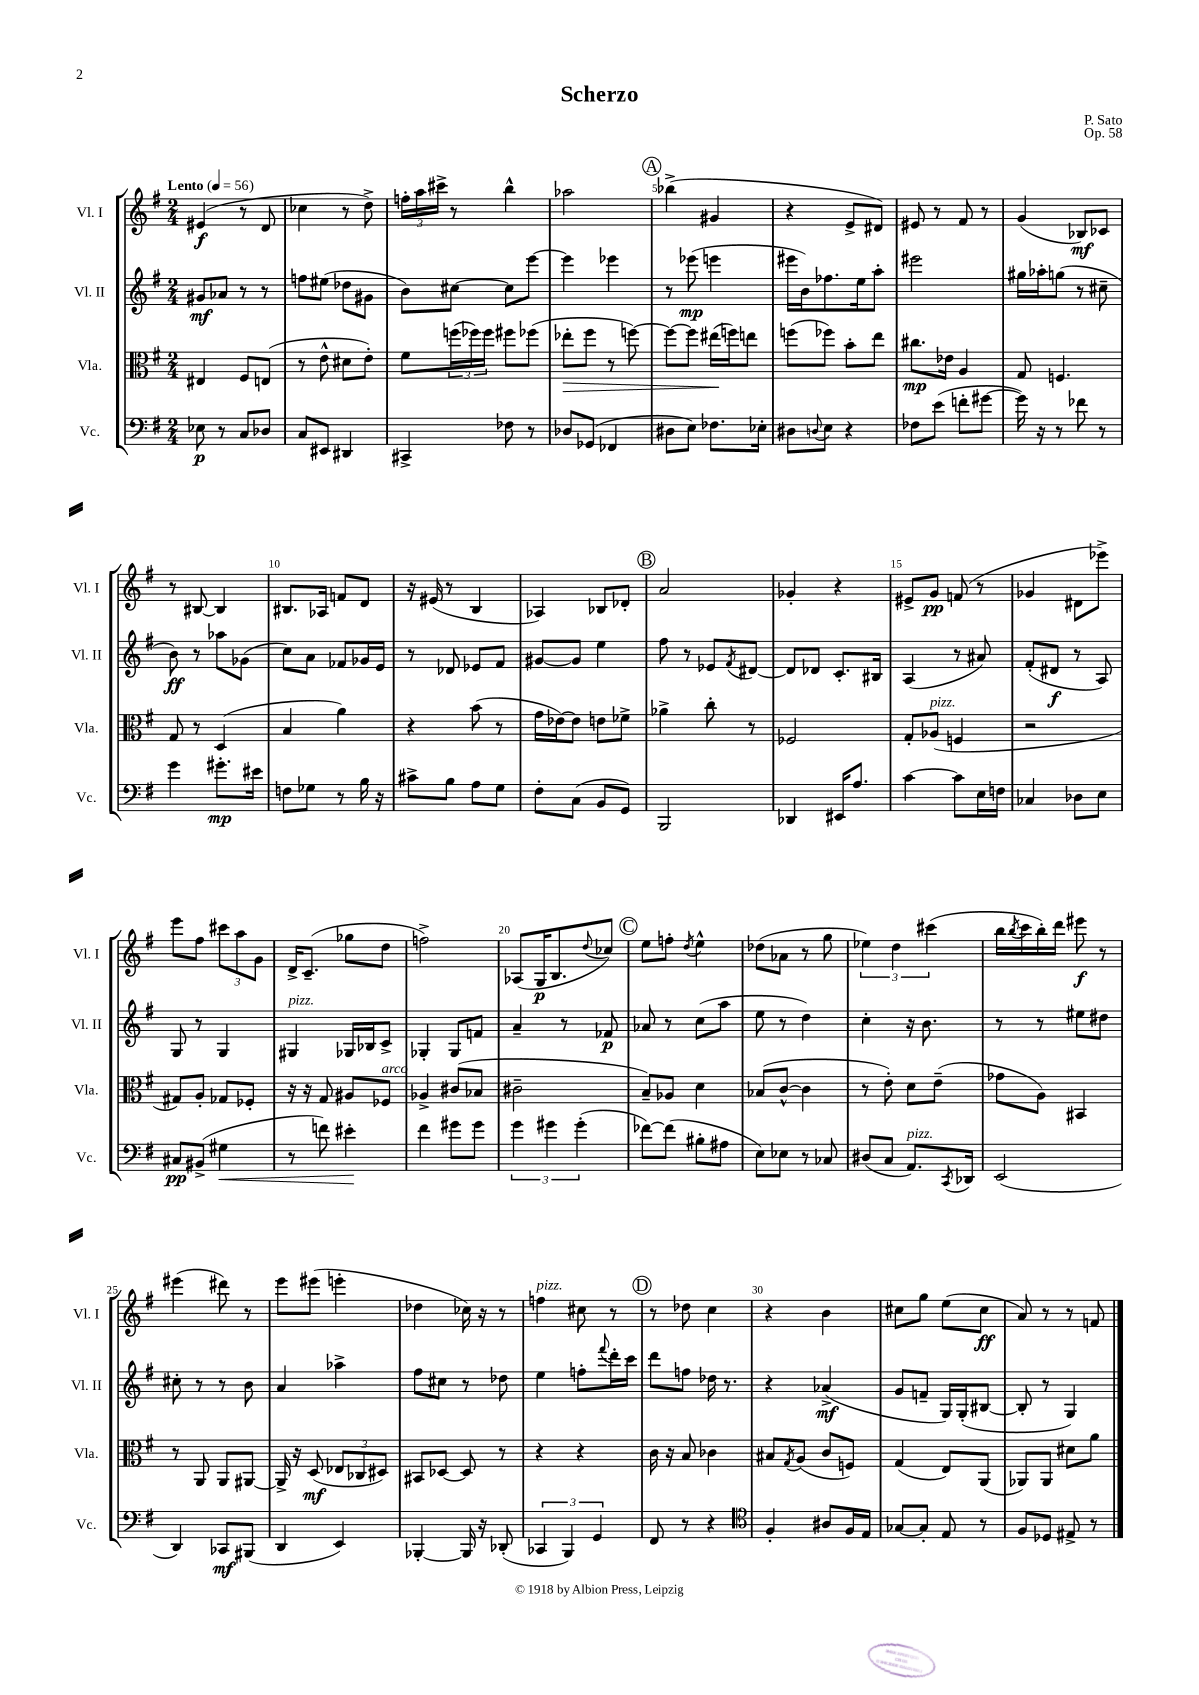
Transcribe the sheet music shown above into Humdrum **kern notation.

**kern	**kern	**kern	**kern
*staff4	*staff3	*staff2	*staff1
*clefF4	*clefC3	*clefG2	*clefG2
*k[f#]	*k[f#]	*k[f#]	*k[f#]
*M2/4	*M2/4	*M2/4	*M2/4
*MM56	*MM56	*MM56	*MM56
8E-	4E#	8g#	(4e#
8r	.	8a-	.
8C	8F#	8r	8r
8D-	(8E	8r	8d
=	=	=	=
8C	8r	8ff	4cc-
8EE#	8e^^	(8ee#	.
4DD#	8d#	8dd-	8r
.	8e')	8g#	8dd^)
=	=	=	=
4CC#^	8f#	8b)	24ff'
.	.	.	24aa
.	.	.	24ccc#^
.	(24ff	[8cc#	8r
.	24ff-)	.	.
.	24ff-	.	.
8F-	8ff#	8cc#]	4bb^^
8r	(8ff-	[8eee	.
=	=	=	=
8D-	8ee-'	4eee]	2aa-
(8GG-	8ff#	.	.
4FF-	8r	4eee-	.
.	[8ff)	.	.
=	=	=	=
8D#	8ff_	8r	(4bb-^
8E)	8ff]	(8eee-	.
8.F-	(16ee#	4eee	4g#
.	16ff)	.	.
.	8ee	.	.
16E-'	.	.	.
=	=	=	=
8D#	(8ff	16eee#	4r
.	.	16b)	.
8qqD	.	.	.
8E	8ff-)	8.ff-	.
4r	8b'	.	8e^
.	.	16ee	.
.	8ee	8aa'	8d#)
=	=	=	=
8F-	8.cc#	2eee#	8e#
(8e	.	.	8r
.	16e-	.	.
8f'	4A	.	8f#
[8g#	.	.	8r
=	=	=	=
16g#])	8G	16gg#	(4g
16r	.	16aa-'	.
8r	4.F	(8gg	.
8f-	.	8r	8B-)
8r	.	8cc#~	8c-
=	=	=	=
4g	8G	8b)	8r
.	8r	8r	[8B#
8.g#'	(4D	8aa-	4B#]
.	.	(8g-	.
16e#	.	.	.
=	=	=	=
8F	4B	8cc)	8.B#
8G-	.	8a	.
.	.	.	16A-
8r	4a)	8f-	8f
16B	.	16g-	8d
16r	.	16e	.
=	=	=	=
8c#^	4r	8r	16r
.	.	.	(16e#
8B	.	8d-	8r
8A	(8b	8e-	4B
8G	8r	8f#	.
=	=	=	=
8F#'	16g	[8g#	4A-)
.	[16e-)	.	.
(8C	8e-]	8g#]	.
8BB	8e	4ee	8B-
8GG)	8f-^	.	8d-'
=	=	=	=
2BBB	4a-^	8ff#	2a
.	.	8r	.
.	8cc'	8e-	.
.	.	8qf#	.
.	8r	[8d#	.
=	=	=	=
4DD-	2F-	8d#]	4g-'
.	.	8d-	.
16EE#	.	8.c'	4r
8.A	.	.	.
.	.	16B#	.
=	=	=	=
[4c	8G'	(4A	8e#^
.	(8A-	.	8g
8c]	4F	8r	(8f
16E	.	8a#)	8r
16F	.	.	.
=	=	=	=
4C-	2r	(8f#'	4g-
.	.	8d#	.
8D-	.	8r	8d#
8E	.	8A)	8eee-^)
=	=	=	=
8C#	8G#)	8G	8eee
(8BB#^	8A'	8r	8ff#
4G#	8G-	4G	12ccc#
.	.	.	12aa
.	8F-'	.	.
.	.	.	12g
=	=	=	=
8r	16r	4G#	16d^
.	16r	.	(8.c~
8f)	8G	.	.
4e#'	8A#	16G-	8gg-
.	.	16B-	.
.	8F-	8c^	8dd
=	=	=	=
4f#	4A-^	4G-'	2ff^)
8g#	(8c#	8G-	.
8g#	8B-	8f	.
=	=	=	=
6g	2c#~	4a~	(8A-
.	.	.	16G
6g#	.	.	.
.	.	.	8.B
.	.	8r	.
(6g#'	.	.	.
.	.	.	8qqdd
.	.	8f-	8cc-)
=	=	=	=
[8f-)	8B~)	8a-	8ee
(8f-]	8A-	8r	8ff'
.	.	.	8qdd
8B#'	4d	(8cc	4ee^^
8A#	.	8aa	.
=	=	=	=
8E)	(8B-	8ee	(8dd-
8E-	[8c^^	8r	8a-
8r	4c]	4dd)	8r
8C-	.	.	8gg
=	=	=	=
(8D#	8r	4cc'	6ee-)
8C	8e')	.	.
.	.	.	6dd
8.AA)	8d	16r	.
.	.	8.b	.
.	.	.	(6ccc#
.	(8e~	.	.
8qCC	.	.	.
16DD-	.	.	.
=	=	=	=
(2EE	8g-	8r	16bb
.	.	.	8qbb
.	.	.	16ccc
.	8A)	8r	16bb')
.	.	.	16ddd
.	4BB#	8ee#	8eee#
.	.	8dd#	8r
=	=	=	=
4DD)	8r	8cc#'	(4eee#
.	8AA	8r	.
8CC-	8AA	8r	8ddd#)
(8BBB#	[8AA#	8b	8r
=	=	=	=
4DD	16AA#^]	4a	8eee
.	16r	.	.
.	(8D	.	(8eee#
4EE)	12E-	4aa-^	4eee'
.	12C-	.	.
.	12D#)	.	.
=	=	=	=
[4BBB-'	8BB#	8ff#	4dd-
.	[8D-	8cc#	.
16BBB-]	8D-]	8r	16cc-)
16r	.	.	16r
(8DD-'	8r	8dd-	8r
=	=	=	=
6CC-	4r	4ee	4ff
6BBB)	.	.	.
.	4r	8ff'	8cc#
6GG	.	.	.
.	.	8qqfff#	.
.	.	16ddd'	8r
.	.	16ccc	.
=	=	=	=
8FF#	16c	8ddd	8r
.	16r	.	.
8r	8B	8ff	8dd-
4r	4c-	16dd-	4cc
.	.	8.r	.
=	=	=	=
*clefC4	*	*	*
4F#'	8B#	4r	4r
.	8qG	.	.
.	(8A	.	.
8A#	8c	(4a-^	4b
16F#	8F)	.	.
16E	.	.	.
=	=	=	=
[8G-	(4G	8g	8cc#
8G-']	.	8f~	8gg
8E	8E)	16G)	(8ee
.	.	(16G'	.
8r	(8AA	[8B#	8cc#
=	=	=	=
8F#	8AA-)	8B#']	8a)
8D-	8AA-	8r	8r
8E#^	8d#	4G)	8r
8r	8a	.	8f
==	==	==	==
*-	*-	*-	*-
